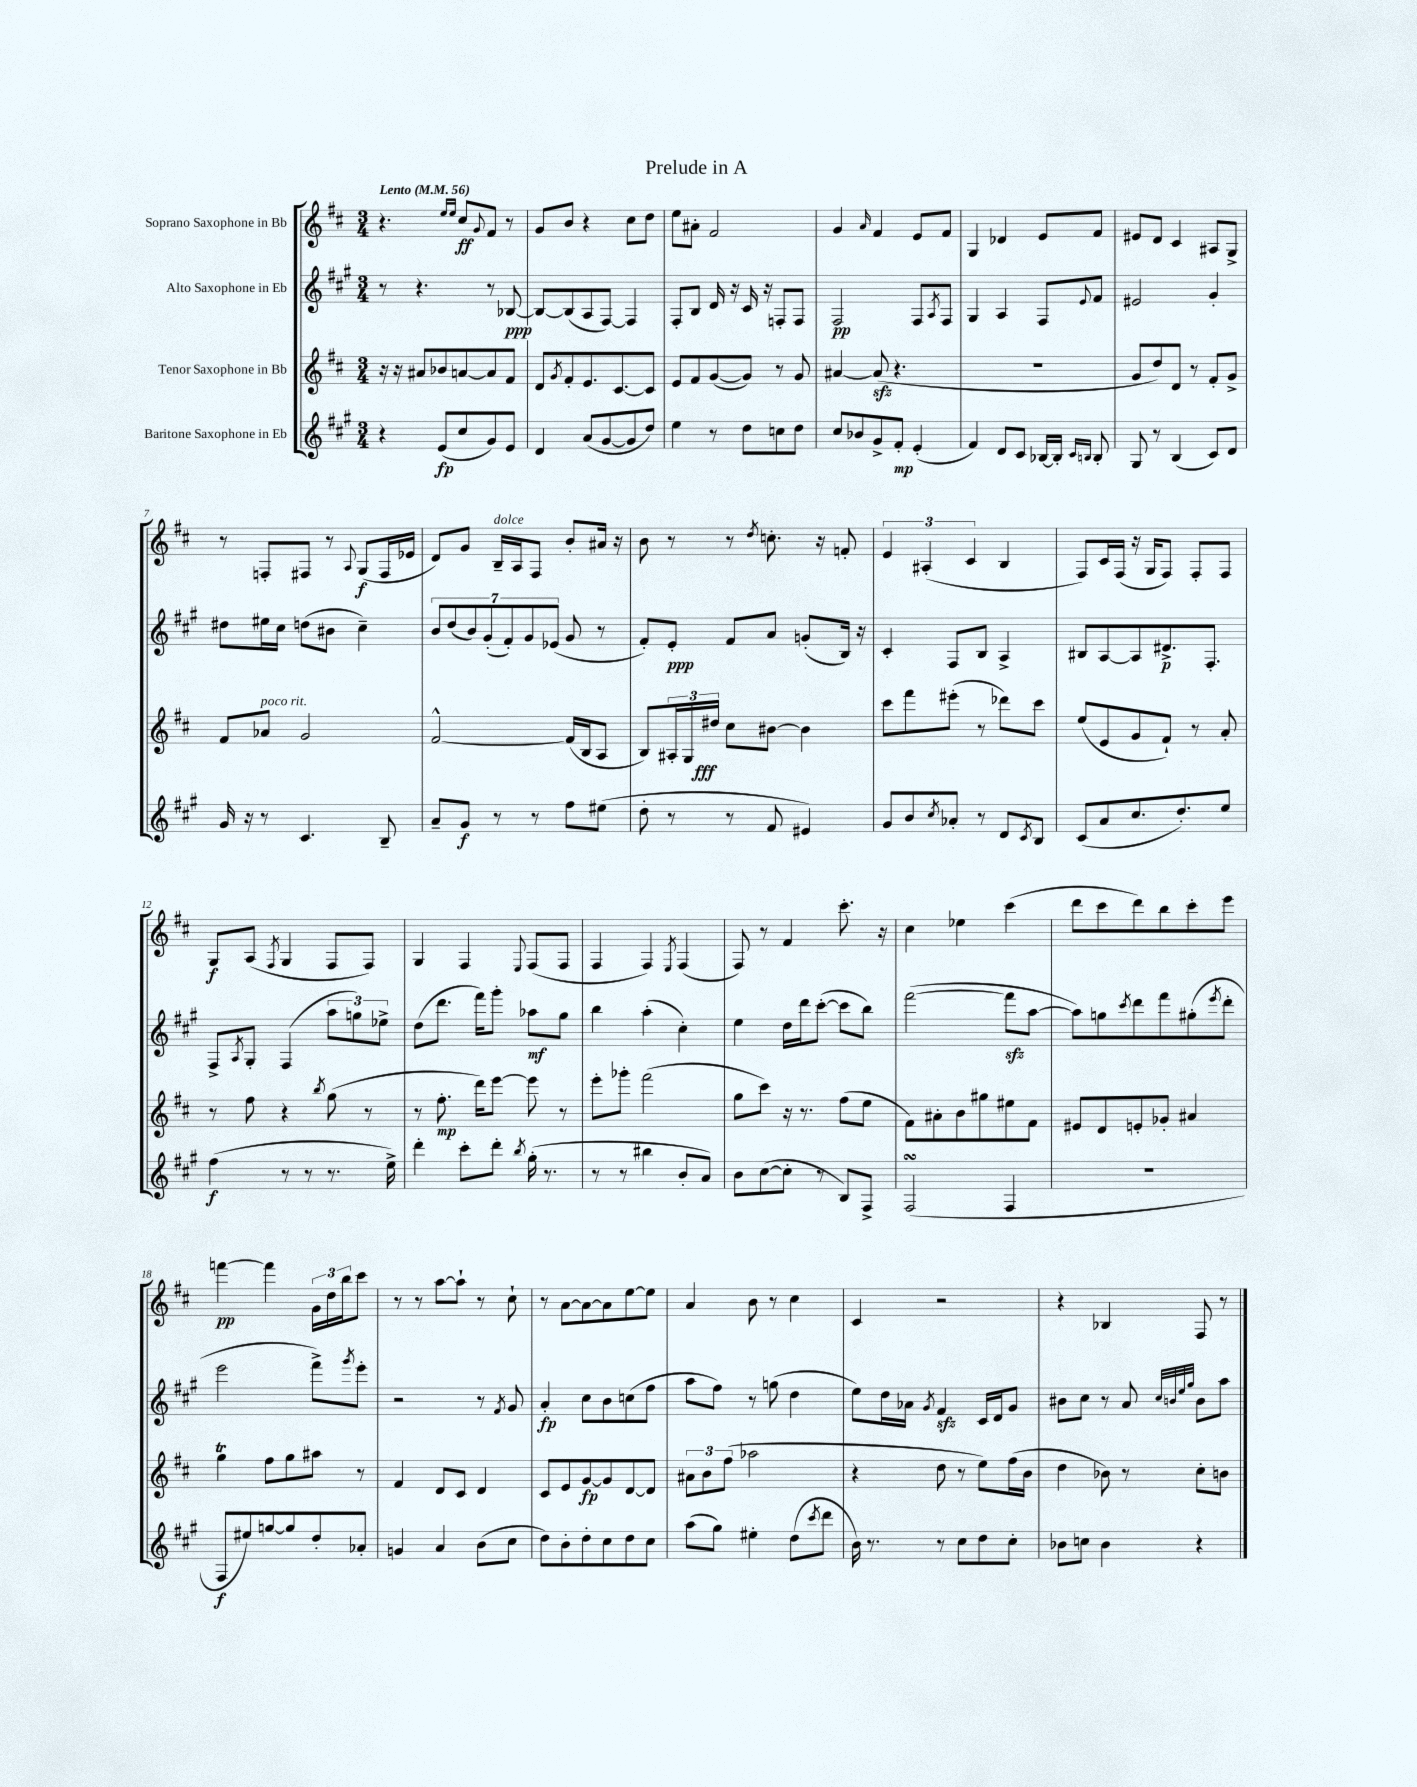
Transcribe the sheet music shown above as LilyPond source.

\header { title = "Prelude in A" }
<<
\new StaffGroup <<
\new Staff = "s0" \with { instrumentName = "Soprano Saxophone in Bb" } {
    \clef treble \key d \major \numericTimeSignature \time 3/4 \tempo "Lento" 4 = 56
    r4. \grace { e''16 e''16 } cis''8\ff \appoggiatura { g'8 } fis'8 r8 |
    g'8 b'8 r4 cis''8 d''8 |
    e''8 ais'8-. fis'2 |
    g'4 \grace { a'16 } fis'4 e'8 fis'8 |
    g4 des'4 e'8 fis'8 |
    eis'8 d'8 cis'4 ais8 g8-> |
    r8 f8-. fis8 r8 \appoggiatura { a8 } g8\f( fis16 ees'16 |
    d'8) g'8 b16--^\markup { \italic "dolce" } a16 fis8 b'8-. ais'16 r16 |
    b'8 r8 r8 \acciaccatura { d''8 } c''8.-. r16 f'8-. |
    \tuplet 3/2 { e'4 ais4-.( cis'4 } b4 |
    fis8) cis'16 fis16( r16 g16 fis8) fis8-. fis8 |
    g8\f a8( \acciaccatura { fis8 } g4 fis8 fis8) |
    g4 fis4 \appoggiatura { e8 } fis8( fis8 |
    fis4 fis4) \acciaccatura { e8 } fis4( |
    fis8) r8 fis'4 cis'''8.-. r16 |
    cis''4 ees''4 cis'''4( |
    d'''8 cis'''8 d'''8) b''8 cis'''8-. e'''8 |
    f'''4~\pp f'''4 \tuplet 3/2 { g'16 d''16 b''16 } cis'''8 |
    r8 r8 a''8~ a''8-! r8 cis''8-! |
    r8 a'8~ a'8~ a'8 e''8~ e''8 |
    a'4 b'8 r8 cis''4 |
    cis'4 r2 |
    r4 bes4 fis8 r8 \bar "|." |
}
\new Staff = "s1" \with { instrumentName = "Alto Saxophone in Eb" } {
    \clef treble \key a \major \numericTimeSignature \time 3/4
    r8 r4. r8 bes8~\ppp |
    bes8~ bes8( a8 fis8~) fis4 |
    fis8-. b8 d'16 r16 cis'16 r16 f8-. f8 |
    fis2\pp fis8 \acciaccatura { a8 } fis8 |
    gis4 a4 fis8 \appoggiatura { e'8 } fis'8 |
    eis'2 gis'4-. |
    dis''8 eis''16 cis''16 d''8( bis'8 cis''4--) |
    \tuplet 7/4 { b'8 d''8( b'8) gis'8-.( fis'8-.) gis'8 ees'8( } gis'8 r8 |
    fis'8-.) e'8-.\ppp fis'8 a'8 g'8-.( b16) r16 |
    cis'4-. fis8 b8 a4-> |
    bis8 a8~ a8 dis'8.->\p fis8.-. |
    fis8-> \acciaccatura { a8 } gis8-. fis4( \tuplet 3/2 { a''8 g''8) ees''8-> } |
    d''8( d'''8. fis'''16) gis'''8-. aes''8\mf gis''8 |
    b''4 a''4-.( cis''4-.) |
    e''4 d''16 d'''16 cis'''8~-.( cis'''8 b''8) |
    fis'''2~( fis'''8\sfz a''8~ |
    a''8) g''8 \acciaccatura { cis'''8 } d'''8 fis'''8 gis''8-.( \acciaccatura { e'''8 } d'''8-. |
    e'''2 fis'''8->) \acciaccatura { gis'''8 } e'''8-. |
    r2 r8 \acciaccatura { fis'8 } gis'8 |
    a'4-.\fp cis''8 b'8 c''8( fis''8 |
    a''8 fis''8) r8 g''8( d''4 |
    e''8) d''16 aes'16 \acciaccatura { gis'8 } fis'4\sfz cis'16 d'16 gis'8 |
    bis'8 cis''8 r8 a'8 \grace { cis''32 b'32 e''32 gis''32 } b'8 a''8 \bar "|." |
}
\new Staff = "s2" \with { instrumentName = "Tenor Saxophone in Bb" } {
    \clef treble \key d \major \numericTimeSignature \time 3/4
    r16 r16 ais'8 bes'8 a'8~ a'8 fis'8 |
    d'8 \acciaccatura { g'8 } fis'8-. e'8. cis'8.~ cis'8 |
    e'8 fis'8 g'8~( g'8) r8 g'8 |
    ais'4~ ais'8\sfz( r4. |
    R2. |
    g'8 d''8) d'8 r8 fis'8-. g'8-> |
    fis'8 aes'8^\markup { \italic "poco rit." } g'2 |
    fis'2~-^ fis'16( b16 a8 |
    b8) \tuplet 3/2 { ais16-. g16 dis''16\fff } cis''8 bis'8~ bis'4 |
    cis'''8 fis'''8 eis'''8-.( r8 des'''8) cis'''8 |
    e''8( e'8 g'8 fis'8-!) r8 a'8-. |
    r8 fis''8 r4 \acciaccatura { b''8 } g''8( r8 |
    r8 fis''8.-.\mp d'''16) e'''8~ e'''8 r8 |
    e'''8-. ges'''8-. fis'''2( |
    g''8 cis'''8) r16 r8. fis''8( e''8 |
    fis'8) ais'8-. b'8 gis''8 eis''8 fis'8 |
    eis'8 d'8 e'8-. ges'8-. ais'4 |
    g''4\trill fis''8 g''8 ais''8 r8 |
    fis'4 d'8 cis'8 d'4 |
    cis'8 e'8 g'8~\fp g'8 d'8~ d'8 |
    \tuplet 3/2 { ais'8 b'8 fis''8( } aes''2 |
    r4 d''8 r8 e''8) fis''16( b'16 |
    d''4 bes'8) r8 cis''8-. b'8 \bar "|." |
}
\new Staff = "s3" \with { instrumentName = "Baritone Saxophone in Eb" } {
    \clef treble \key a \major \numericTimeSignature \time 3/4
    r4 e'8\fp( cis''8 gis'8) e'8 |
    d'4 a'8( gis'8~ gis'8 d''8) |
    e''4 r8 d''8 c''8 d''8 |
    cis''8 bes'8 gis'8-> fis'8-.\mp e'4-.( |
    fis'4) d'8 cis'8 bes16~ bes16-. \grace { cis'16 b16 } b8-. |
    gis8 r8 b4( cis'8) d'8 |
    gis'16 r16 r8 cis'4. b8-- |
    a'8-- gis'8\f r8 r8 fis''8 eis''8( |
    d''8-. r8 r8 fis'8 eis'4) |
    gis'8 b'8 \acciaccatura { cis''8 } aes'8-. r8 d'8 \acciaccatura { cis'8 } b8 |
    cis'8( a'8 cis''8. d''8.-.) e''8 |
    fis''4\f( r8 r8 r8. e''16->) |
    d'''4-. cis'''8-. d'''8-. \acciaccatura { b''8 } gis''16-.( r8. |
    r8 r8 bis''4 b'8-. a'8) |
    b'8 cis''8~( cis''8-. r8 b8) fis8-> |
    fis2\turn( fis4 |
    R2. |
    fis8\f eis''8) g''8~ g''8 d''8-. aes'8-. |
    g'4 a'4 b'8( cis''8 |
    d''8) b'8-. d''8-. cis''8 d''8 cis''8 |
    a''8( gis''8) eis''4-. d''8( \acciaccatura { cis'''8 } d'''8 |
    b'16) r8. r8 cis''8 d''8 cis''8-. |
    bes'8 c''8 bes'4 r4 \bar "|." |
}
>>
>>
